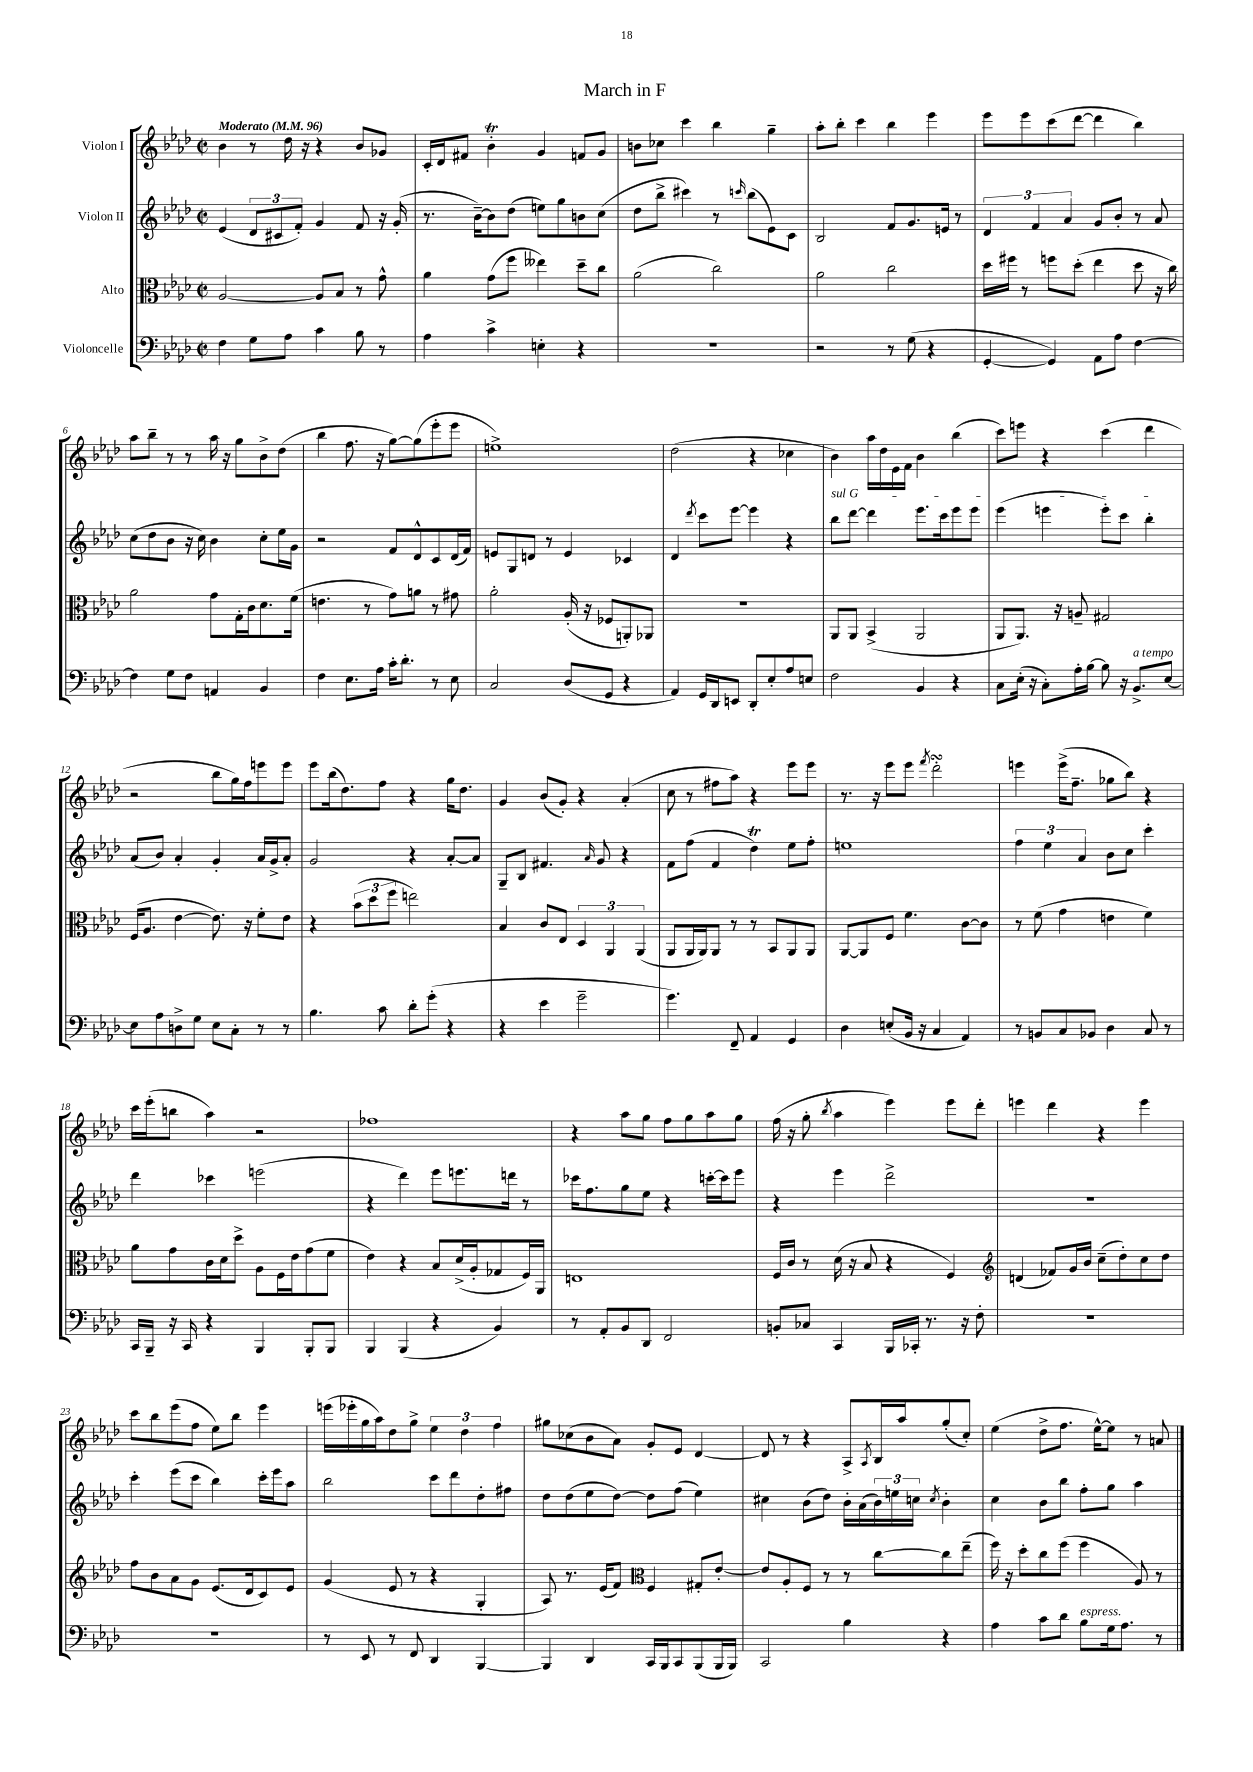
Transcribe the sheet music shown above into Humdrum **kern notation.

**kern	**kern	**kern	**kern
*part4	*part3	*part2	*part1
*staff4	*staff3	*staff2	*staff1
*I"Violoncelle	*I"Alto	*I"Violon II	*I"Violon I
*clefF4	*clefC3	*clefG2	*clefG2
*k[b-e-a-d-]	*k[b-e-a-d-]	*k[b-e-a-d-]	*k[b-e-a-d-]
*M2/2	*M2/2	*M2/2	*M2/2
*met(c|)	*met(c|)	*met(c|)	*met(c|)
*MM96	*MM96	*MM96	*MM96
=1	=1	=1	=1
!	!	!	!LO:TX:a:B:t=Moderato
4F\	[2A-/	(4e-/	4b-\
8G\L	.	12d-/L	8r
.	.	12c#X/	.
8A-\J	.	.	16dd-\
.	.	12f'/J)	.
.	.	.	16r
4c\	8A-/L]	4g/	4r
.	8B-/J	.	.
8B-\	8r	8f/	8b-/L
8r	8g^^\	16r	8g-X/J
.	.	(16g'/	.
=2	=2	=2	=2
4A-\	4a-\	8.r	16c'/LL
.	.	.	16d-/J
.	.	.	8f#X/J
.	.	[16b-~\KL)	.
4c^\	(8g\L	8b-\]	4b-T'\
.	8ff\J	(8dd-\J	.
4En'\	4ee--X\)	8een\L)	4g/
.	.	8gg\	.
4r	8dd-~\L	8bn\	8fn/L
.	8cc\J	(8cc\J	8g/J
=3	=3	=3	=3
1r	(2a-\	8dd-\L	8bn\L
.	.	8bb-^\J	8cc-X\J
.	.	4ccc#X\)	4ccc\
.	2cc\)	8r	4bb-\
.	.	16qqcccn/	.
.	.	(8bb-\L	.
.	.	8e-\)	4gg~\
.	.	8c\J	.
=4	=4	=4	=4
2r	2a-\	2B-/	8aa-'\L
.	.	.	8bb-'\J
.	.	.	4ccc\
8r	2cc\	8f/L	4bb-\
(8G\	.	8.g/	.
4r	.	.	4eee-\
.	.	16en/Jk	.
.	.	8r	.
=5	=5	=5	=5
[4GG'/	16dd-\LL	6d-/	8eee-\L
.	16ff#X\JJ	.	.
.	8r	.	8eee-\
.	.	6f/	.
4GG/])	8ffn\L	.	(8ccc\
.	.	6a-/	.
.	(8dd-'\J	.	[8ddd-\J
8AA-\L	4ee-\	8g/L	4ddd-\]
8A-\J	.	8b-'/J	.
[4F\	8dd-\	8r	4bb-\)
.	16r	8a-/	.
.	16cc\)	.	.
!!LO:LB:g=z
=6	=6	=6	=6
4F\]	2a-\	(8cc\L	8aa-\L
.	.	8dd-\	8bb-~\J
8G\L	.	8b-\J	8r
8F\J	.	16r	8r
.	.	16cc\)	.
4AAn/	8g\L	4b-\	16aa-\
.	.	.	16r
.	16G'\L	.	8gg\L
.	16c\J	.	.
4BB-/	8.d-\	8cc'\L	8b-^\
.	.	16ee-\L	(8dd-\J
.	(16f\Jk	16g\JJ	.
=7	=7	=7	=7
4F\	4.en\	2r	4bb-\
8.E-\L	.	.	8.ff\
.	8r	.	.
16A-\Jk	.	.	16r
16c'\KL	8g\L)	8f/L	[8gg\L)
8.d-'\J	.	.	.
.	8an\J	8d-^^/	(8gg\]
8r	8r	8c/	8eee-'\
8E-\	8g#X\	(16d-/L	8eee-\J
.	.	16f/JJ)	.
=8	=8	=8	=8
2C/	2a-'\	8en/L	1een^)
.	.	8G/	.
.	.	8dn/J	.
.	.	8r	.
(8D-/L	(16A-'/	4e/	.
.	16r	.	.
8GG/J	8F-X/L	.	.
4r	8AAn'/)	4c-X/	.
.	8AA-X/J	.	.
=9	=9	=9	=9
4AA-/)	1r	4d-/	(2dd-\
.	.	8qddd-/	.
16GG/LL	.	8ccc\L	.
16DD-/J	.	.	.
8EEn/J	.	[8eee-\J	.
8DD-'/L	.	4eee-\]	4r
8E-'/	.	.	.
8A-/	.	4r	4cc-X\
8En/J	.	.	.
=10	=10	=10	=10
!	!	!LO:TX:a:i:t=sul G	!
2F\	8AA-/L	8bb-\L	4b-\)
.	8AA-/J	[8ddd-\J	.
.	(4BB-^/	4ddd-\]	16aa-\LL
.	.	.	16dd-\
.	.	.	16e-\
.	.	.	16f\JJ
4BB-/	2AA-/	8.eee-\L	4b-\
.	.	16ccc\k	.
4r	.	8eee-\	(4bb-\
.	.	8eee-\J	.
=11	=11	=11	=11
8C\L	8AA-/L	(4eee-\	8ccc\L)
(16E-'\Jk	8.AA-/J)	.	8eeen\J
16r	.	.	.
8C'\L)	.	4eeen\	4r
.	16r	.	.
16A-'\L	8An~/	.	.
[16B-\JJ	.	.	.
8B-\]	2G#X/	8eee'\L)	(4ccc\
16r	.	8ccc\J	.
!LO:TX:a:i:t=a tempo	!	!	!
8.BB-^/L	.	.	.
.	.	4bb-'\	4ddd-\
[8E-/J	.	.	.
!!LO:LB:g=z
=12	=12	=12	=12
8E-\L]	(16F/KL	(8a-/L	2r
.	8.A-/J	.	.
8A-\	.	8b-/J)	.
8Dn^\	[4e-\	4a-'/	.
8G\J	.	.	.
8E-\L	8.e-\])	4g'/	8bb-\L
8C'\J	.	.	16gg\L)
.	16r	.	16ff\J
8r	8f'\L	16a-/LL	8eeen\
.	.	16g^/J	.
8r	8e-\J	8a-'/J	8eee\J
=13	=13	=13	=13
4.B-\	4r	2g/	8eee-\L
.	.	.	(16bb-\k
.	.	.	8.dd-\)
.	(12b-\L	.	.
.	12dd-\	.	.
8c\	.	.	8ff\J
.	12ff\J	.	.
8d-'\L	2een\)	4r	4r
(8g'\J	.	.	.
4r	.	[8a-'/L	16gg\KL
.	.	.	8.dd-\J
.	.	8a-/J]	.
=14	=14	=14	=14
4r	4B-/	8G~/L	4g/
.	.	8B-/J	.
4e-\	8c/L	4.f#X/	(8b-/L
.	8E-/J	.	8g'/J)
2g~\	6D-/	.	4r
.	.	16qqa-/	.
.	.	8g/	.
.	6AA-/	.	.
.	.	4r	(4a-'/
.	(6AA-/	.	.
=15	=15	=15	=15
4.g\)	8AA-/L	8f\L	8cc\
.	16AA-/L	(8ff\J	8r
.	16AA-/J)	.	.
.	8AA-/J	4f/	8ff#X\L
8FF~/	8r	.	8aa-\J)
4AA-/	8r	4dd-T\)	4r
.	8BB-/L	.	.
4GG/	8AA-/	8ee-\L	8eee-\L
.	8AA-/J	8ff'\J	8eee-\J
=16	=16	=16	=16
4D-\	[8AA-/L	1een	8.r
.	8AA-/]	.	.
.	.	.	16r
(8En'/L	8F/J	.	8eee-\L
16BB-/Jk	4.f\	.	8eee-\J
16r	.	.	.
.	.	.	8qfff/
4C/	.	.	2ddd-sSSs'\
4AA-/)	[8c\L	.	.
.	8c\J]	.	.
=17	=17	=17	=17
8r	8r	6ff\	4eeen\
8BBn/L	(8f\	.	.
.	.	6ee-\	.
8C/	4g\	.	(16eee^\KL
.	.	.	8.ff~\J
.	.	6a-/	.
8BB-X/J	.	.	.
4D-\	4en\	8b-\L	8gg-X\L
.	.	8cc\J	8bb-\J)
8C/	4f\)	4ccc'\	4r
8r	.	.	.
!!LO:LB:g=z
=18	=18	=18	=18
16CC/LL	8a-\L	4ddd-\	16ccc\LL
16BBB-~/JJ	.	.	(16eee-'\J
16r	8g\	.	8bbn\J
16CC/	.	.	.
4r	16c\L	4ccc-X\	4aa-\)
.	16d-\J	.	.
.	8dd-^\J	.	.
4BBB-/	8A-\L	(2eeen\	2r
.	16F\L	.	.
.	16e-\J	.	.
8BBB-'/L	(8g\	.	.
8BBB-/J	8f\J	.	.
=19	=19	=19	=19
4BBB-/	4e-\)	4r	1ff-X
(4BBB-/	4r	4ddd-\)	.
4r	8B-/L	8eee-\L	.
.	(16d-^/L	8.eeen\	.
.	16A-'/J	.	.
4BB-/)	8G-X/	.	.
.	.	16dddn\Jk	.
.	16F/L)	8r	.
.	16AA-/JJ	.	.
=20	=20	=20	=20
8r	1En	16ccc-X\KL	4r
.	.	8.ff\	.
8AA-'/L	.	.	.
8BB-/	.	8gg\	8aa-\L
8DD-/J	.	8ee-\J	8gg\J
2FF/	.	4r	8ff\L
.	.	.	8gg\
.	.	[16cccn'\LL	8aa-\
.	.	16ccc\J]	.
.	.	8eee-\J	8gg\J
=21	=21	=21	=21
8BBn'/L	16F/LL	4r	(16ff\
.	16c/JJ	.	16r
8C-X/J	8r	.	8gg'\
.	.	.	8qbb-/
4CC/	(16d-\	4eee-\	4aa-\
.	16r	.	.
.	8B-/	.	.
16BBB-/LL	4r	2ddd-^\	4eee-\)
16CC-X'/JJ	.	.	.
8.r	.	.	.
.	4F/)	.	8eee-\L
16r	.	.	.
8F'\	.	.	8ddd-'\J
=22	=22	=22	=22
*	*clefG2	*	*
1r	(4dn/	1r	4eeen\
.	8f-X/L)	.	4ddd-\
.	16g/L	.	.
.	16b-/JJ	.	.
.	(8cc~\L	.	4r
.	8dd-'\)	.	.
.	8cc\	.	4eee\
.	8dd-\J	.	.
!!LO:LB:g=z
=23	=23	=23	=23
1r	8ff\L	4ccc'\	8ccc\L
.	8b-\	.	8bb-\
.	8a-\	(8eee-\L	(8eee-\
.	8g\J	8ccc\J	8ff\J
.	(8.e-/L	4bb-\)	8ee-\L)
.	.	.	8bb-\J
.	16d-/k	.	.
.	8c/)	16ccc'\LL	4eee-\
.	.	16eee-\J	.
.	8e-/J	8aa-\J	.
=24	=24	=24	=24
8r	(4g/	2bb-\	(16eeen\LL
.	.	.	16eee-X'\
8EE-/	.	.	16gg\
.	.	.	16aa-\J)
8r	8e-/	.	8dd-\
8FF/	8r	.	8gg^\J
4DD-/	4r	8ccc\L	6ee-\
.	.	8ddd-\	.
.	.	.	6dd-\
[4BBB-/	4G'/	8dd-'\	.
.	.	.	6ff\
.	.	8ff#X\J	.
=25	=25	=25	=25
4BBB-/]	8A-/)	8dd-\L	8gg#X\L
.	8.r	(8dd-\	(8cc-X\
4DD-/	.	8ee-\	8b-\
.	(16e-/KL	.	.
.	8f/J)	[8dd-\J)	8a-\J)
*	*clefC3	*	*
16CC/LL	4F/	8dd-\L]	8g'/L
16BBB-/J	.	.	.
8CC/	.	(8ff\J	8e-/J
(8BBB-/	8G#X'/L	4ee-\)	[4d-/
16BBB-/L	[8e-'/J	.	.
16BBB-/JJ)	.	.	.
=26	=26	=26	=26
2CC/	8e-/L]	4cc#X\	8d-/]
.	8A-'/	.	8r
.	8F/J	(8b-\L	4r
.	8r	8dd-\J)	.
4B-\	8r	16b-'\LL	8A-^/L
.	.	(16a-\	.
.	.	.	8qA-/
.	[8cc\L	24b-\)	16B-/L
.	.	24een\	.
.	.	.	16aa-/J
.	.	24ccn\JJ	.
.	.	8qcc/	.
4r	8cc\]	4b-'\	(8gg'/
.	(8ee-~\J	.	8cc'/J)
=27	=27	=27	=27
4A-\	16ff\)	4cc\	(4ee-\
.	16r	.	.
.	8dd-'\L	.	.
8c\L	8cc\	8b-\L	8dd-^\L
8d-\J	(8ff\J	8bb-\J	8.ff\J
!LO:TX:a:i:t=espress.	!	!	!
8B-\L	4ff\	8ff'\L	.
.	.	.	[16ee-^^\KL)
16G\k	.	8gg\J	8ee-\J]
8.A-\J	.	.	.
.	8A-/)	4aa-\	8r
8r	8r	.	8an/
==	==	==	==
*-	*-	*-	*-
